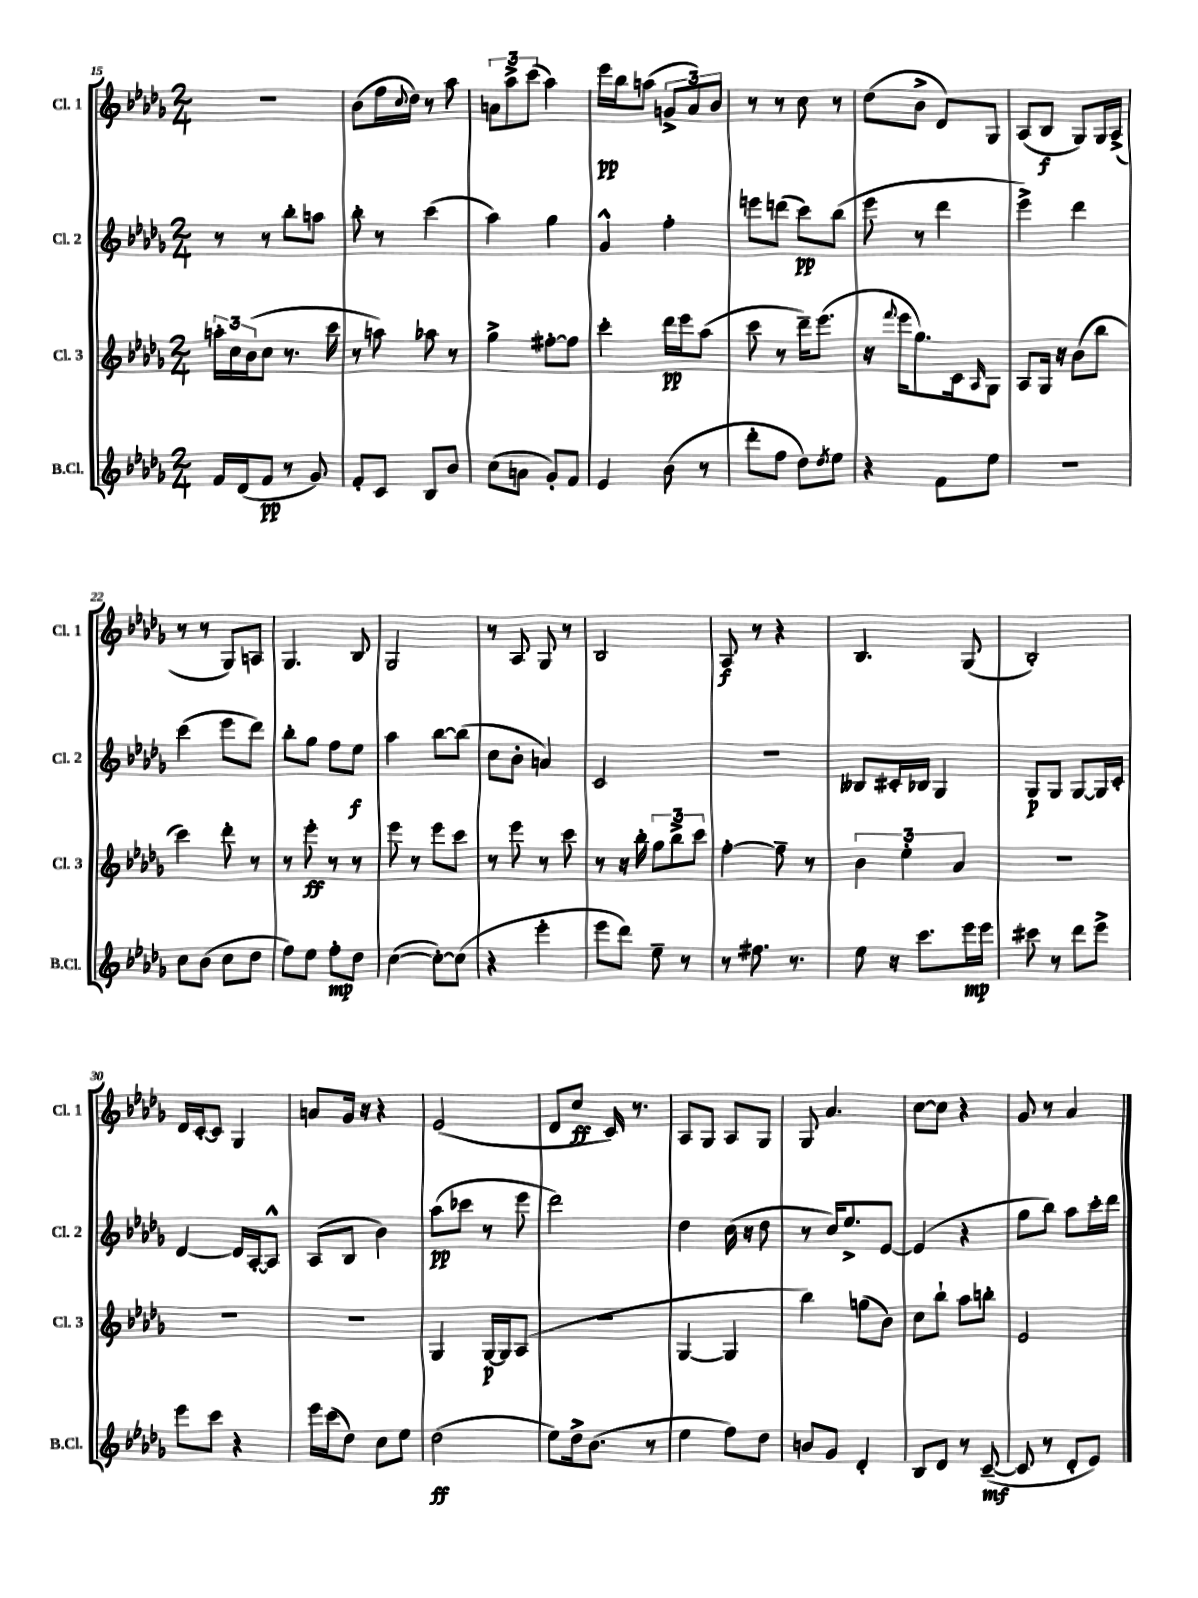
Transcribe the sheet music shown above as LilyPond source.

<<
\new StaffGroup <<
\new Staff = "s0" \with { instrumentName = "Cl. 1" shortInstrumentName = "Cl. 1" } {
    \clef treble \key des \major \numericTimeSignature \time 2/4
    r2 |
    bes'8( f''16 \appoggiatura { c''8 } des''16) r8 aes''8 |
    \tuplet 3/2 { a'8 aes''8-> c'''8( } aes''4) |
    ees'''16\pp bes''16 a''8( \tuplet 3/2 { g'8-> aes'8) bes'8 } |
    r8 r8 c''8 r8 |
    des''8( bes'8-> des'8) ges8 |
    aes8( bes8\f ges8) ges16 aes16->( |
    r8 r8 ges8) a8 |
    ges4. bes8 |
    ges2 |
    r8 aes8 ges8 r8 |
    bes2 |
    aes8\f r8 r4 |
    bes4. ges8( |
    bes2-.) |
    des'16 c'16~-. c'8 ges4 |
    a'8 ges'16 r16 r4 |
    ees'2( |
    des'8 c''8\ff c'16) r8. |
    aes8 ges8 aes8 ges8 |
    ges8 aes'4. |
    c''8~ c''8 r4 |
    ges'8 r8 aes'4 \bar "|." |
}
\new Staff = "s1" \with { instrumentName = "Cl. 2" shortInstrumentName = "Cl. 2" } {
    \clef treble \key des \major \numericTimeSignature \time 2/4
    r8 r8 bes''8-. a''8 |
    bes''8-. r8 c'''4( |
    aes''4) ges''4 |
    ges'4-^ f''4-. |
    e'''8 d'''8( c'''8\pp) bes''8( |
    ees'''8 r8 des'''4 |
    ees'''4->) des'''4 |
    c'''4( ees'''8 des'''8) |
    bes''8-. ges''8 f''8 ees''8\f |
    aes''4 bes''8~ bes''8( |
    c''8 bes'8-. a'4) |
    c'2 |
    R2 |
    beses8 cis'16-. bes16 ges4 |
    ges8\p ges8 ges8~ ges16 c'16-. |
    des'4~ des'16 aes16~-. aes8-^ |
    aes8( bes8 bes'4) |
    aes''8\pp( ces'''8 r8 ees'''8 |
    des'''2) |
    des''4 c''16( r16 des''8 |
    r8 c''16) ees''8.-> ees'8~ |
    ees'4( r4 |
    ges''8 bes''8) aes''8 c'''16-. des'''16 \bar "|." |
}
\new Staff = "s2" \with { instrumentName = "Cl. 3" shortInstrumentName = "Cl. 3" } {
    \clef treble \key des \major \numericTimeSignature \time 2/4
    \tuplet 3/2 { a''16-. c''16 bes'16( } c''8 r8. c'''16 |
    r8 a''8) aes''8 r8 |
    ges''4-> fis''8~-. fis''8 |
    c'''4-. des'''16\pp ees'''16 aes''8( |
    c'''8 r8 des'''16--) ees'''8.( |
    r16 \appoggiatura { f'''8 } ees'''16 ges''8.) c'16 \grace { aes16 } ges8 |
    aes8 ges16 r16 bes'8( bes''8 |
    c'''4) des'''8-. r8 |
    r8 ees'''8-.\ff r8 r8 |
    ees'''8 r8 ees'''8 c'''8 |
    r8 ees'''8 r8 c'''8 |
    r8 r16 bes''16-. \tuplet 3/2 { ges''8 bes''8-> c'''8 } |
    f''4~-. f''8-- r8 |
    \tuplet 3/2 { bes'4 ees''4-. aes'4 } |
    R2 |
    R2 |
    R2 |
    ges4 ges16~\p ges16 aes8( |
    r2 |
    ges4~ ges4 |
    bes''4) g''8( bes'8) |
    c''8 bes''8-! aes''8 b''8-. |
    ees'2 \bar "|." |
}
\new Staff = "s3" \with { instrumentName = "B.Cl." shortInstrumentName = "B.Cl." } {
    \clef treble \key des \major \numericTimeSignature \time 2/4
    f'16 des'16( f'8\pp r8 ges'8) |
    f'8-. c'8 bes8 bes'8 |
    c''8( a'8 ges'8-.) f'8 |
    ees'4 bes'8( r8 |
    des'''8-. f''8 des''8) \acciaccatura { des''8 } ees''8 |
    r4 f'8 ees''8 |
    R2 |
    c''8 bes'8( c''8 des''8 |
    f''8) ees''8 f''8-.\mp des''8 |
    c''4~( c''8~-.) c''8( |
    r4 ees'''4-. |
    ees'''8 des'''8) ees''8-- r8 |
    r8 fis''8. r8. |
    ees''8 r16 c'''8. ees'''16\mp ees'''16 |
    cis'''8 r8 des'''8 ees'''8-> |
    ees'''8 c'''8 r4 |
    ees'''16 c'''16( des''8) c''8 ees''8 |
    des''2\ff( |
    ees''8) des''16-> bes'8.( r8 |
    ees''4 f''8) des''8 |
    b'8 ges'8 des'4-. |
    bes8 des'8 r8 c'8~--\mf( |
    c'8 r8 des'8-. ees'8) \bar "|." |
}
>>
>>
\layout { \context { \Score currentBarNumber = #15 } }
